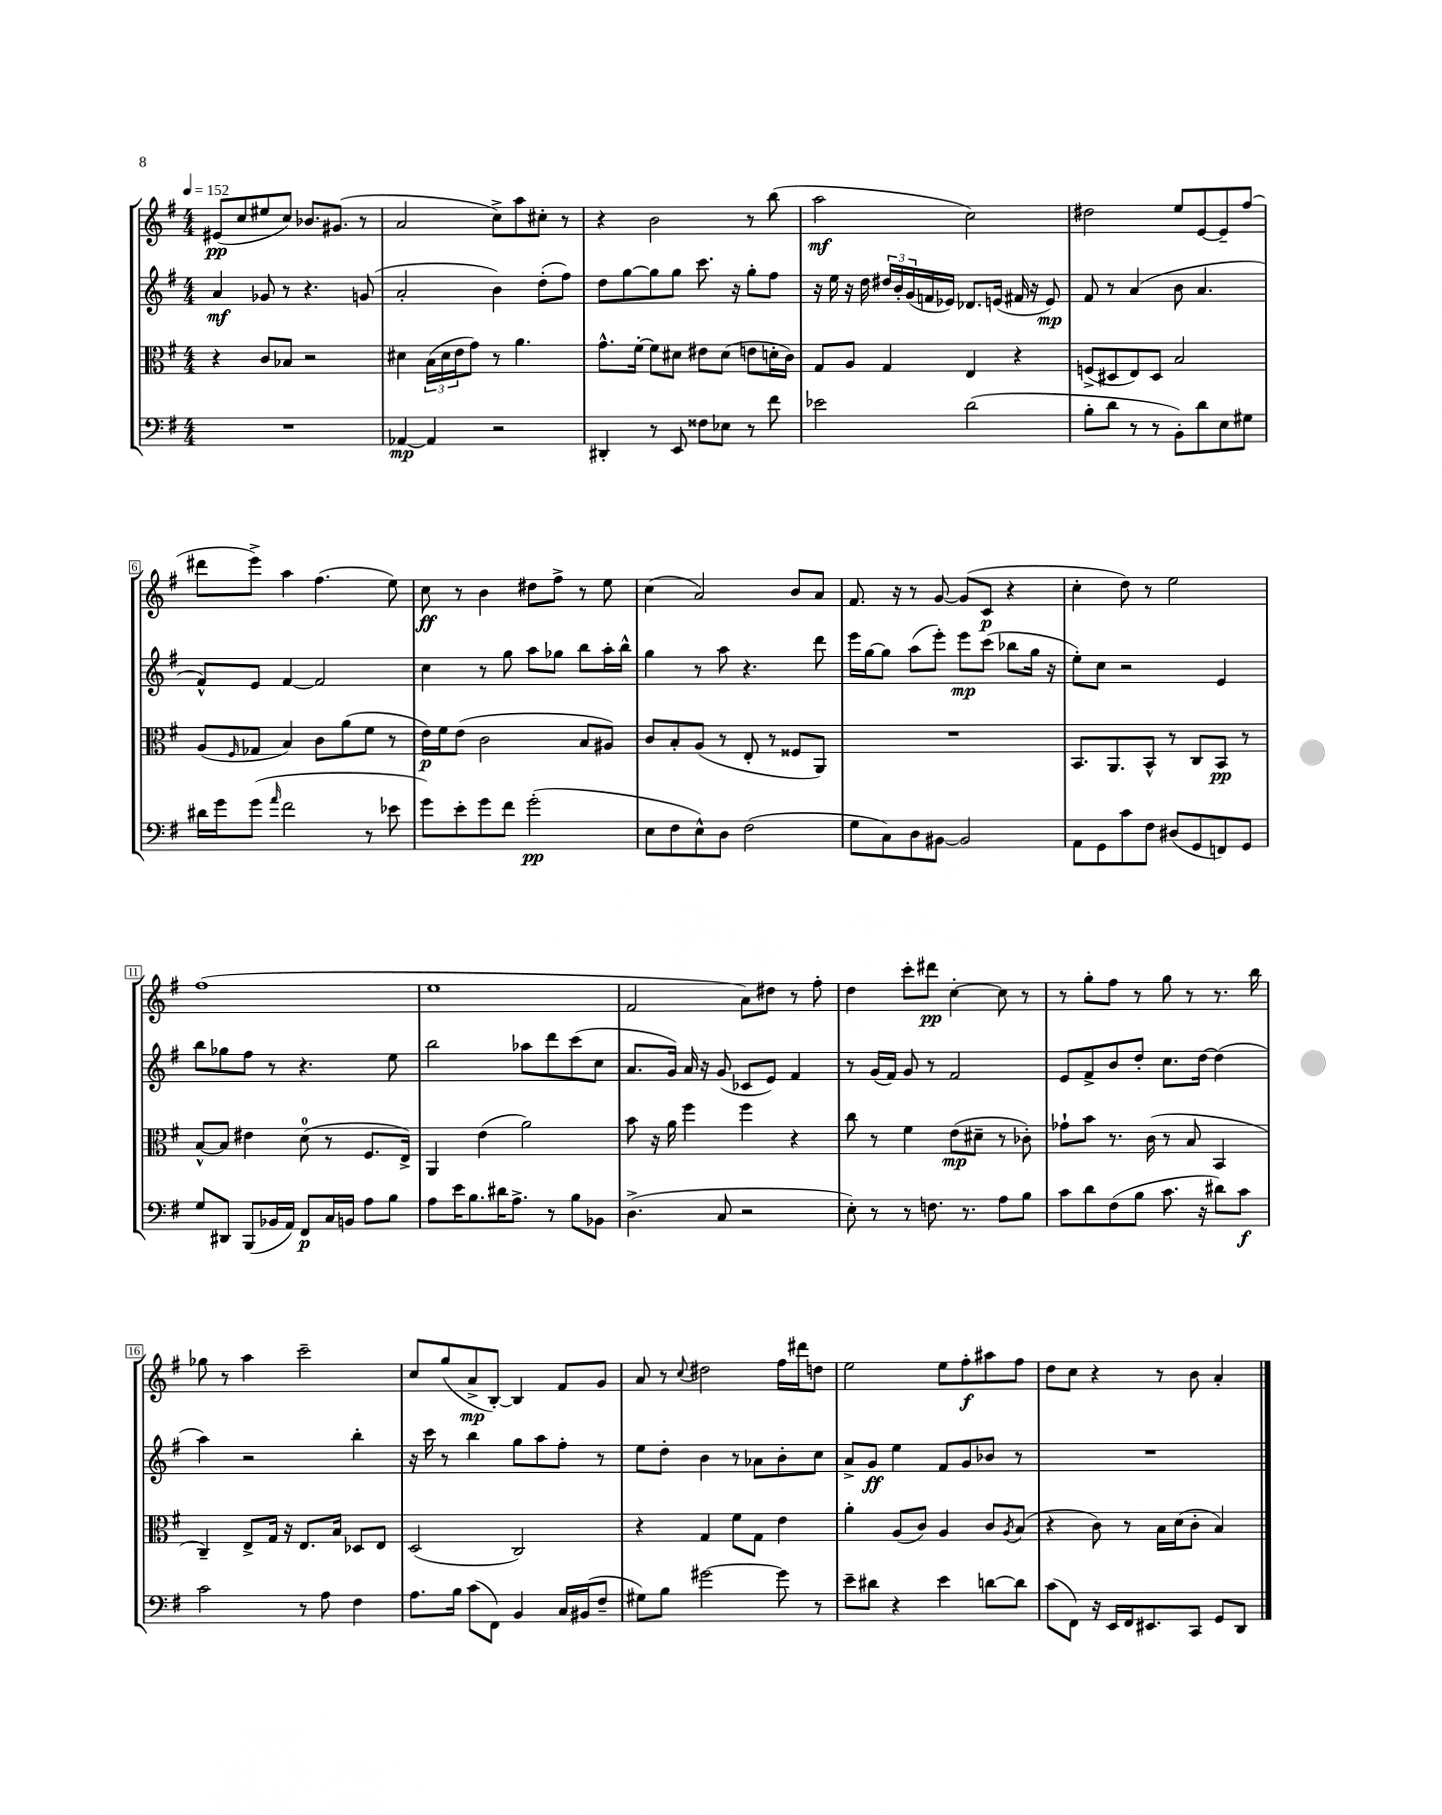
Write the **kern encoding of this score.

**kern	**dynam	**kern	**dynam	**kern	**dynam	**kern	**dynam
*part4	*part4	*part3	*part3	*part2	*part2	*part1	*part1
*staff4	*staff4	*staff3	*staff3	*staff2	*staff2	*staff1	*staff1
*clefF4	*	*clefC3	*	*clefG2	*	*clefG2	*
*k[f#]	*	*k[f#]	*	*k[f#]	*	*k[f#]	*
*M4/4	*	*M4/4	*	*M4/4	*	*M4/4	*
*MM152	*	*MM152	*	*MM152	*	*MM152	*
=1	=1	=1	=1	=1	=1	=1	=1
1r	.	4r	.	4a/	mf	(8e#X/L	pp
.	.	.	.	.	.	8cc/	.
.	.	8c/L	.	8g-X/	.	8ee#X/	.
.	.	8B-X/J	.	8r	.	8cc/J)	.
.	.	2r	.	4.r	.	8.b-X/L	.
.	.	.	.	.	.	(8.g#X/J	.
.	.	.	.	(8gn/	.	8r	.
=2	=2	=2	=2	=2	=2	=2	=2
[4AA-X/	mp	4d#X\	.	2a'/	.	2a/	.
4AA-/]	.	(24B\LL	.	.	.	.	.
.	.	24d#\	.	.	.	.	.
.	.	24e\J	.	.	.	.	.
.	.	8g\J)	.	.	.	.	.
2r	.	8r	.	4b\)	.	8cc^\L)	.
.	.	4.a\	.	.	.	8aa\	.
.	.	.	.	(8dd'\L	.	8cc#X'\J	.
.	.	.	.	8ff#\J)	.	8r	.
=3	=3	=3	=3	=3	=3	=3	=3
4DD#X'/	.	8.g^^\L	.	8dd\L	.	4r	.
.	.	.	.	[8gg\	.	.	.
.	.	[16f#'\Jk	.	.	.	.	.
8r	.	8f#\L]	.	8gg\]	.	2b\	.
8EE/	.	8d#X\J	.	8gg\J	.	.	.
8F##X\L	.	8e#X\L	.	8.ccc\	.	.	.
8E-X\J	.	(8d#\J	.	.	.	.	.
.	.	.	.	16r	.	.	.
8r	.	8en\L	.	8gg'\L	.	8r	.
8f#\	.	16dn'\L	.	8ff#\J	.	(8bb\	.
.	.	16c\JJ)	.	.	.	.	.
=4	=4	=4	=4	=4	=4	=4	=4
2e-X\	.	8G/L	.	16r	.	2aa\	mf
.	.	.	.	16ee\	.	.	.
.	.	8A/J	.	16r	.	.	.
.	.	.	.	16dd\	.	.	.
.	.	4G/	.	24dd#X/LL	.	.	.
.	.	.	.	24b'/	.	.	.
.	.	.	.	(24g/	.	.	.
.	.	.	.	16fn/	.	.	.
.	.	.	.	16e-X/JJ)	.	.	.
(2d\	.	4E/	.	8.d-X/L	.	2cc\)	.
.	.	.	.	(16en/Jk	.	.	.
.	.	4r	.	16f#X/	.	.	.
.	.	.	.	16r	.	.	.
.	.	.	.	8e/)	mp	.	.
=5	=5	=5	=5	=5	=5	=5	=5
8B'\L	.	(8Fn^/L	.	8f#/	.	2dd#X\	.
8d\J	.	8D#X/	.	8r	.	.	.
8r	.	8E/)	.	(4a/	.	.	.
8r	.	8D#/J	.	.	.	.	.
8BB'\L)	.	2B/	.	8b\	.	8ee/L	.
8d\	.	.	.	4.a/	.	[8e/	.
8E\	.	.	.	.	.	8e~/]	.
8G#X\J	.	.	.	.	.	(8ff#/J	.
!!LO:LB:g=z
=6	=6	=6	=6	=6	=6	=6	=6
16d#X\LL	.	(8A/L	.	8f#^^/L)	.	8ddd#X\L	.
16g\J	.	.	.	.	.	.	.
.	.	16qqF#/	.	.	.	.	.
(8g\J	.	8G-X/J	.	8e/J	.	8eee^\J)	.
16qqa/	.	.	.	.	.	.	.
2f#\	.	4B/)	.	[4f#/	.	4aa\	.
.	.	8c\L	.	2f#/]	.	(4.ff#\	.
.	.	(8a\	.	.	.	.	.
8r	.	8f#\J	.	.	.	.	.
8e-X\	.	8r	.	.	.	8ee\)	.
=7	=7	=7	=7	=7	=7	=7	=7
8g\L)	.	16e\LL)	p	4cc\	.	8cc\	ff
.	.	16f#\J	.	.	.	.	.
8e'\	.	(8e\J	.	.	.	8r	.
8g\	.	2c\	.	8r	.	4b\	.
8f#\J	.	.	.	8gg\	.	.	.
(2g'\	pp	.	.	8aa\L	.	8dd#X\L	.
.	.	.	.	8gg-X\J	.	8ff#^\J	.
.	.	8B/L	.	8bb\L	.	8r	.
.	.	8A#X/J)	.	16aa'\L	.	8ee\	.
.	.	.	.	16bb^^\JJ	.	.	.
=8	=8	=8	=8	=8	=8	=8	=8
8E\L	.	8c/L	.	4gg\	.	(4cc\	.
8F#\	.	8B'/	.	.	.	.	.
8E^^\)	.	(8A/J	.	8r	.	2a/)	.
8D\J	.	8r	.	8aa\	.	.	.
(2F#\	.	8E'/	.	4.r	.	.	.
.	.	8r	.	.	.	.	.
.	.	8F##X/L	.	.	.	8b/L	.
.	.	8AA/J)	.	8ddd\	.	8a/J	.
=9	=9	=9	=9	=9	=9	=9	=9
8G\L	.	1r	.	16eee\LL	.	8.f#/	.
.	.	.	.	[16gg\J	.	.	.
8C\)	.	.	.	8gg\J]	.	.	.
.	.	.	.	.	.	16r	.
8D\	.	.	.	(8aa\L	.	8r	.
[8BB#X\J	.	.	.	8eee'\J)	.	[8g/	.
2BB#/]	.	.	.	8eee\L	mp	(8g/L]	.
.	.	.	.	(8ccc\J	.	8c/J	p
.	.	.	.	8bb-X\L	.	4r	.
.	.	.	.	16gg\Jk	.	.	.
.	.	.	.	16r	.	.	.
=10	=10	=10	=10	=10	=10	=10	=10
8AA\L	.	8.BB/L	.	8ee'\L)	.	4cc'\	.
8GG\	.	.	.	8cc\J	.	.	.
.	.	8.AA/	.	.	.	.	.
8c\	.	.	.	2r	.	8dd\)	.
8F#\J	.	8BB^^/J	.	.	.	8r	.
(8D#X/L	.	8r	.	.	.	2ee\	.
8GG/	.	8C/L	.	.	.	.	.
8FFn/)	.	8BB/J	pp	4e/	.	.	.
8GG/J	.	8r	.	.	.	.	.
!!LO:LB:g=z
=11	=11	=11	=11	=11	=11	=11	=11
8G/L	.	[8B^^/L	.	8bb\L	.	(1ff#	.
8DD#X/J	.	8B/J]	.	8gg-X\	.	.	.
(8BBB/L	.	4e#X\	.	8ff#\J	.	.	.
16BB-X/L	.	.	.	8r	.	.	.
16AA/JJ)	.	.	.	.	.	.	.
8FF#/L	p	(8d\	.	4.r	.	.	.
16C/L	.	8r	.	.	.	.	.
16BBn/JJ	.	.	.	.	.	.	.
8A\L	.	8.F#/L	.	.	.	.	.
8B\J	.	.	.	8ee\	.	.	.
.	.	16E^/Jk)	.	.	.	.	.
=12	=12	=12	=12	=12	=12	=12	=12
8A\L	.	4AA/	.	2bb\	.	1ee	.
16e\K	.	.	.	.	.	.	.
8.B\	.	.	.	.	.	.	.
.	.	(4e\	.	.	.	.	.
16d#X\K	.	.	.	.	.	.	.
8.A^\J	.	.	.	.	.	.	.
.	.	2a\)	.	8aa-X\L	.	.	.
8r	.	.	.	8ddd\	.	.	.
8B\L	.	.	.	(8ccc\	.	.	.
8BB-X\J	.	.	.	8cc\J	.	.	.
=13	=13	=13	=13	=13	=13	=13	=13
(4.D^\	.	8b\	.	8.a/L	.	2f#/	.
.	.	16r	.	.	.	.	.
.	.	16a\	.	16g/Jk)	.	.	.
.	.	4ff#\	.	16a/	.	.	.
.	.	.	.	16r	.	.	.
8C/	.	.	.	(8g/	.	.	.
2r	.	4ff#\	.	8c-X/L	.	8a\L)	.
.	.	.	.	8e/J)	.	8dd#X\J	.
.	.	4r	.	4f#/	.	8r	.
.	.	.	.	.	.	8ff#'\	.
=14	=14	=14	=14	=14	=14	=14	=14
8E'\)	.	8cc\	.	8r	.	4dd\	.
8r	.	8r	.	(16g/LL	.	.	.
.	.	.	.	16f#/JJ)	.	.	.
8r	.	4f#\	.	8g/	.	8ccc'\L	.
8.Fn\	.	.	.	8r	.	8ddd#X\J	pp
.	.	(8e\L	mp	2f#/	.	[4cc'\	.
8.r	.	.	.	.	.	.	.
.	.	8d#X~\J	.	.	.	.	.
8A\L	.	8r	.	.	.	8cc\]	.
8B\J	.	8c-X'\)	.	.	.	8r	.
=15	=15	=15	=15	=15	=15	=15	=15
8c\L	.	8g-X`\L	.	8e/L	.	8r	.
8d\	.	8b\J	.	8f#^/	.	8gg'\L	.
(8F#\	.	8.r	.	8b/	.	8ff#\J	.
8B\J	.	.	.	8dd'/J	.	8r	.
.	.	(16c\	.	.	.	.	.
8.c\	.	8r	.	8.cc\L	.	8gg\	.
.	.	8B/	.	.	.	8r	.
16r	.	.	.	[16dd\Jk	.	.	.
8d#X\L)	.	4BB/	.	(4dd\]	.	8.r	.
8c\J	f	.	.	.	.	.	.
.	.	.	.	.	.	16bb\	.
!!LO:LB:g=z
=16	=16	=16	=16	=16	=16	=16	=16
2c\	.	4C~/)	.	4aa\)	.	8gg-X\	.
.	.	.	.	.	.	8r	.
.	.	8E^/L	.	2r	.	4aa\	.
.	.	16G/Jk	.	.	.	.	.
.	.	16r	.	.	.	.	.
8r	.	8.E/L	.	.	.	2ccc~\	.
8A\	.	.	.	.	.	.	.
.	.	16B/Jk	.	.	.	.	.
4F#\	.	8D-X/L	.	4bb'\	.	.	.
.	.	8E/J	.	.	.	.	.
=17	=17	=17	=17	=17	=17	=17	=17
8.A\L	.	(2D/	.	16r	.	8cc/L	.
.	.	.	.	16ccc\	.	.	.
.	.	.	.	8r	.	(8gg/	.
16B\Jk	.	.	.	.	.	.	.
(8c\L	.	.	.	4bb\	.	8a^/	mp
8FF#\J)	.	.	.	.	.	[8B'/J)	.
4BB/	.	2C/)	.	8gg\L	.	4B/]	.
.	.	.	.	8aa\	.	.	.
16C/LL	.	.	.	8ff#'\J	.	8f#/L	.
(16BB#X/J	.	.	.	.	.	.	.
8F#~/J	.	.	.	8r	.	8g/J	.
=18	=18	=18	=18	=18	=18	=18	=18
8G#X\L)	.	4r	.	8ee\L	.	8a/	.
8B\J	.	.	.	8dd'\J	.	8r	.
.	.	.	.	.	.	8qqcc/	.
[2g#X\	.	4G/	.	4b\	.	2dd#X\	.
.	.	8f#\L	.	8r	.	.	.
.	.	8G\J	.	8a-X\L	.	.	.
8g#\]	.	4e\	.	8b'\	.	16ff#\LL	.
.	.	.	.	.	.	16ddd#X\J	.
8r	.	.	.	8cc\J	.	8ddn\J	.
=19	=19	=19	=19	=19	=19	=19	=19
8e~\L	.	4a'\	.	8a^/L	.	2ee\	.
8d#X\J	.	.	.	8g/J	ff	.	.
4r	.	(8A/L	.	4ee\	.	.	.
.	.	8c/J)	.	.	.	.	.
4e\	.	4A/	.	8f#/L	.	8ee\L	.
.	.	.	.	8g/	.	8ff#'\	f
[8dn\L	.	8c/L	.	8b-X/J	.	8aa#X\	.
.	.	8qA/	.	.	.	.	.
8d\J]	.	(8B/J	.	8r	.	8ff#\J	.
=20	=20	=20	=20	=20	=20	=20	=20
(8c\L	.	4r	.	1r	.	8dd\L	.
8FF#\J)	.	.	.	.	.	8cc\J	.
16r	.	8c\)	.	.	.	4r	.
16EE/LL	.	.	.	.	.	.	.
16FF#/J	.	8r	.	.	.	.	.
8.EE#X/	.	.	.	.	.	.	.
.	.	16B\LL	.	.	.	8r	.
.	.	(16d\J	.	.	.	.	.
8CC/J	.	8c'\J	.	.	.	8b\	.
8GG/L	.	4B/)	.	.	.	4a'/	.
8DD/J	.	.	.	.	.	.	.
==	==	==	==	==	==	==	==
*-	*-	*-	*-	*-	*-	*-	*-
